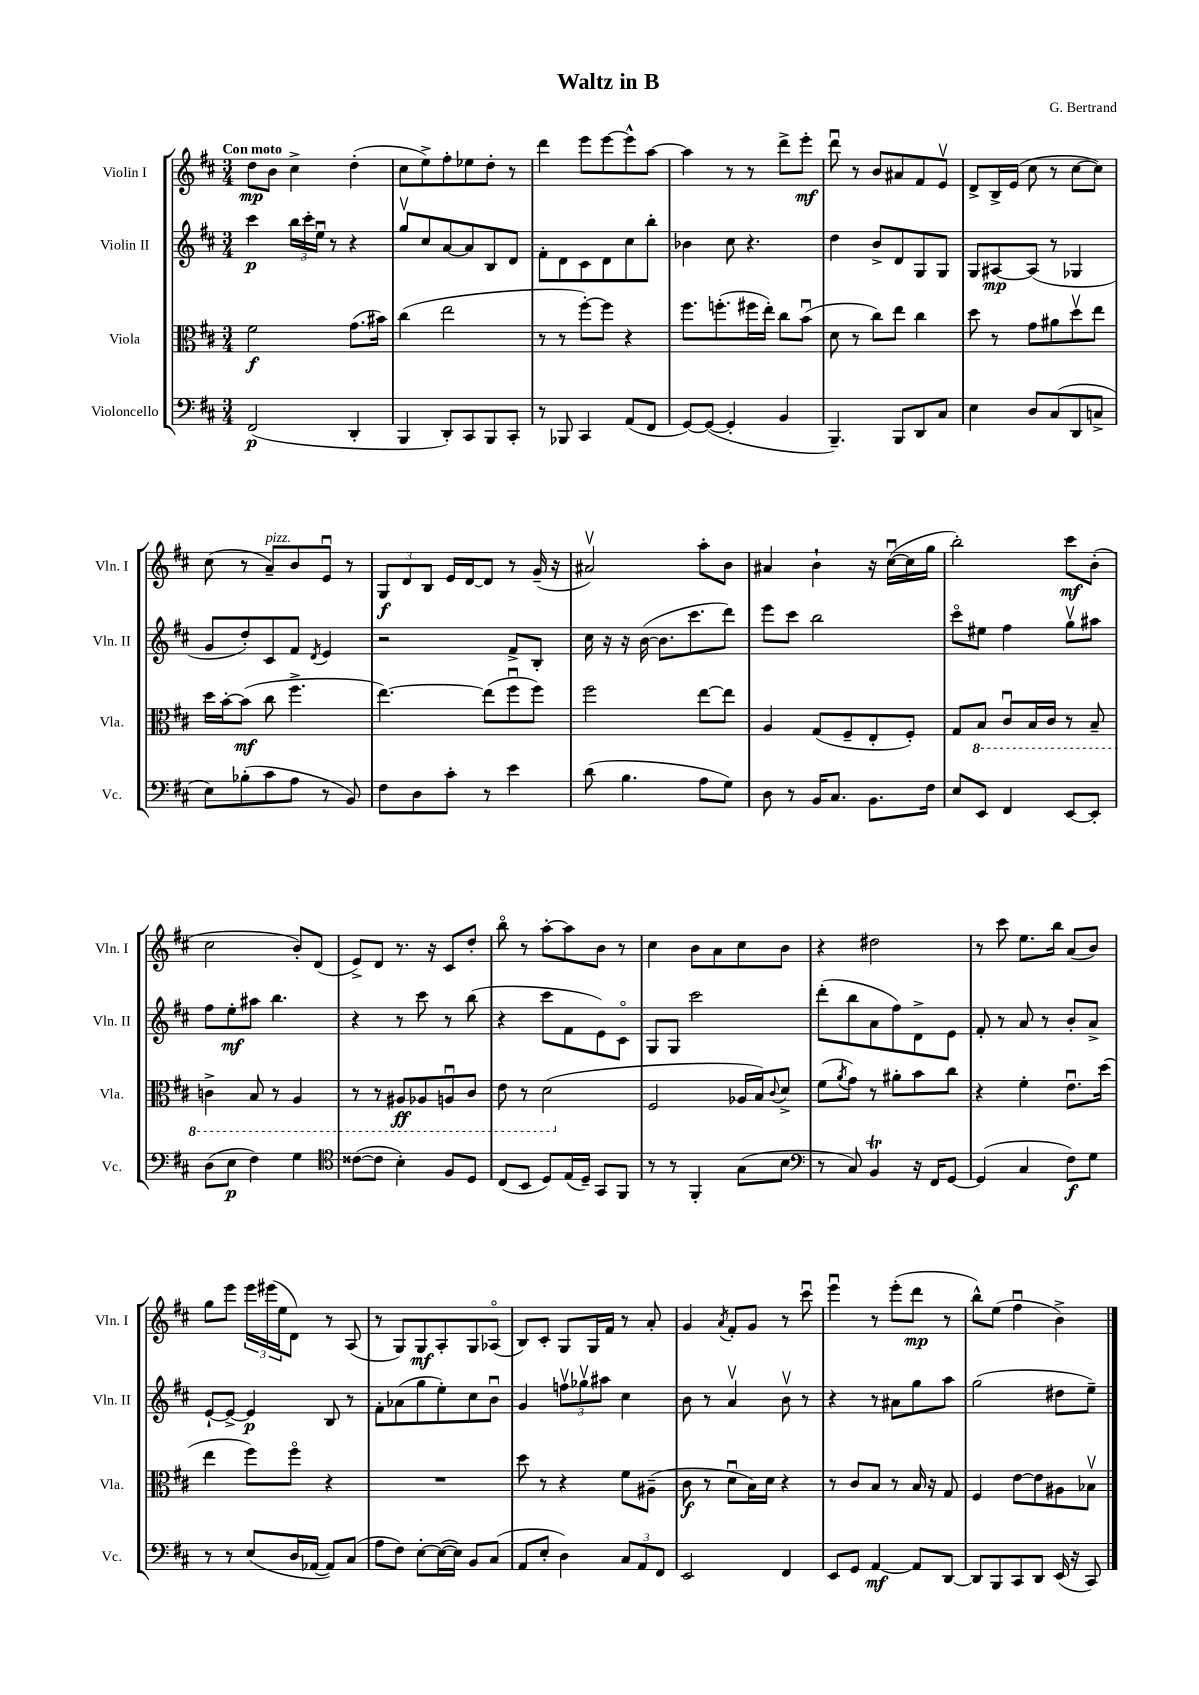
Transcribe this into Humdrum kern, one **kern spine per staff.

**kern	**dynam	**kern	**dynam	**kern	**dynam	**kern	**dynam
*part4	*part4	*part3	*part3	*part2	*part2	*part1	*part1
*staff4	*staff4	*staff3	*staff3	*staff2	*staff2	*staff1	*staff1
*I"Violoncello	*	*I"Viola	*	*I"Violin II	*	*I"Violin I	*
*I'Vc.	*	*I'Vla.	*	*I'Vln. II	*	*I'Vln. I	*
*clefF4	*	*clefC3	*	*clefG2	*	*clefG2	*
*k[f#c#]	*	*k[f#c#]	*	*k[f#c#]	*	*k[f#c#]	*
*M3/4	*	*M3/4	*	*M3/4	*	*M3/4	*
=1	=1	=1	=1	=1	=1	=1	=1
!	!	!	!	!	!	!LO:TX:a:B:t=Con moto	!
(2FF#/	p	2f#\	f	4ccc#\	p	8dd\L	mp
.	.	.	.	.	.	8b\J	.
.	.	.	.	24bb\LL	.	4cc#^\	.
.	.	.	.	24ccc#'\	.	.	.
.	.	.	.	24eeu\JJ	.	.	.
.	.	.	.	8r	.	.	.
4DD'/	.	(8.g\L	.	4r	.	(4dd'\	.
.	.	16b#X\Jk)	.	.	.	.	.
=2	=2	=2	=2	=2	=2	=2	=2
4BBB/	.	(4cc#\	.	8ggv/L	.	8cc#\L	.
.	.	.	.	8cc#/	.	8ee^\)	.
8DD'/L)	.	2ee\	.	[8a/	.	8ff#'\	.
8CC#/	.	.	.	8a/]	.	8ee-X\	.
8BBB/	.	.	.	8B/	.	8dd'\J	.
8CC#'/J	.	.	.	8d/J	.	8r	.
=3	=3	=3	=3	=3	=3	=3	=3
8r	.	8r	.	8f#'\L	.	4ddd\	.
8BBB-X/	.	8r	.	8d\	.	.	.
4CC#/	.	[8ff#'\L)	.	8c#\	.	8eee\L	.
.	.	8ff#\J]	.	8d\	.	[8eee\	.
(8AA/L	.	4r	.	8cc#\	.	8eee^^\]	.
8FF#/J	.	.	.	8bb'\J	.	[8aa\J	.
=4	=4	=4	=4	=4	=4	=4	=4
[8GG/L)	.	8.ff#\L	.	4b-X\	.	4aa\]	.
(8GG/J_	.	.	.	.	.	.	.
.	.	(8.ffn'\	.	.	.	.	.
4GG'/]	.	.	.	8cc#\	.	8r	.
.	.	16ff#X\L	.	4.r	.	8r	.
.	.	16ee'\JJ)	.	.	.	.	.
4BB/	.	8cc#\L	.	.	.	8ddd^\L	.
.	.	(8bu\J	.	.	.	8eee'\J	mf
=5	=5	=5	=5	=5	=5	=5	=5
4.BBB~/)	.	8d\	.	4dd\	.	8dddu\	.
.	.	8r	.	.	.	8r	.
.	.	8cc#\L)	.	8b^/L	.	8b/L	.
8BBB/L	.	8ee\J	.	8d/	.	8a#X/	.
8DD/	.	4cc#\	.	8G/	.	8f#/	.
8C#/J	.	.	.	8G/J	.	8ev/J	.
=6	=6	=6	=6	=6	=6	=6	=6
4E\	.	8dd\	.	8G/L	.	8d^/L	.
.	.	8r	.	[8A#X/	mp	16B^/L	.
.	.	.	.	.	.	(16e/JJ	.
8D/L	.	8g\L	.	(8A#/J]	.	8cc#\	.
(8C#/	.	8a#X\	.	8r	.	8r	.
8DD/	.	8ddv\	.	4G-X/	.	[8cc#\L	.
8Cn^/J	.	8ee\J	.	.	.	8cc#\J])	.
!!LO:LB:g=z
=7	=7	=7	=7	=7	=7	=7	=7
8E\L)	.	16dd\LL	.	8g/L	.	(8cc#\	.
.	.	[16b'\J	.	.	.	.	.
(8B-X'\	.	(8b\J]	mf	8dd'/)	.	8r	.
!	!	!	!	!	!	!LO:TX:a:i:t=pizz.	!
8c#\	.	8cc#\	.	8c#/	.	8a~/L)	.
8A\J	.	4.ff#^\	.	8f#/J	.	8b/	.
.	.	.	.	8qd/	.	.	.
8r	.	.	.	4e/	.	8eu/J	.
8BB/)	.	.	.	.	.	8r	.
=8	=8	=8	=8	=8	=8	=8	=8
8F#\L	.	[4.ee\)	.	2r	.	12G/L	f
.	.	.	.	.	.	12d/	.
8D\	.	.	.	.	.	.	.
.	.	.	.	.	.	12B/J	.
8c#'\J	.	.	.	.	.	16e/LL	.
.	.	.	.	.	.	[16d/J	.
8r	.	(8ee\L]	.	.	.	8d/J]	.
4e\	.	8ff#u\	.	8f#^/L	.	8r	.
.	.	8ff#\J)	.	8B'/J	.	(16g~/	.
.	.	.	.	.	.	16r	.
=9	=9	=9	=9	=9	=9	=9	=9
(8d\	.	2ff#\	.	16cc#\	.	2a#Xv/)	.
.	.	.	.	16r	.	.	.
4.B\	.	.	.	16r	.	.	.
.	.	.	.	([16b\	.	.	.
.	.	.	.	8.b\L]	.	.	.
.	.	.	.	8.ccc#\	.	.	.
8A\L	.	[8ee\L	.	.	.	8aa'\L	.
8G\J)	.	8ee\J]	.	8ddd\J)	.	8b\J	.
=10	=10	=10	=10	=10	=10	=10	=10
8D\	.	4A/	.	8eee\L	.	4a#X/	.
8r	.	.	.	8ccc#\J	.	.	.
16BB/KL	.	(8G/L	.	2bb\	.	4b`\	.
8.C#/J	.	.	.	.	.	.	.
.	.	8F#~/	.	.	.	.	.
8.BB\L	.	8E'/	.	.	.	16r	.
.	.	.	.	.	.	([16cc#u\LL	.
.	.	8F#'/J)	.	.	.	16cc#\]	.
16F#\Jk	.	.	.	.	.	16gg\JJ	.
=11	=11	=11	=11	=11	=11	=11	=11
8E/L	.	8G/L	.	8ccc#\L	.	2bb'\)	.
*	*	*8ba	*	*	*	*	*
8EE/J	.	8BB/J	.	8ee#X\J	.	.	.
4FF#/	.	8C#u/L	.	4ff#\	.	.	.
.	.	16BB/L	.	.	.	.	.
.	.	16C#/JJ	.	.	.	.	.
[8EE/L	.	8r	.	8ggv\L	.	8ccc#\L	mf
8EE'/J]	.	8BB~/	.	8aa#X\J	.	(8b'\J	.
!!LO:LB:g=z
=12	=12	=12	=12	=12	=12	=12	=12
(8D\L	.	4Cn^\	.	8ff#\L	.	2cc#\	.
8E\J	p	.	.	8ee'\	mf	.	.
4F#\)	.	8BB/	.	8aa#X\J	.	.	.
.	.	8r	.	4.bb\	.	.	.
4G\	.	4AA/	.	.	.	8b'/L)	.
.	.	.	.	.	.	(8d/J	.
=13	=13	=13	=13	=13	=13	=13	=13
*clefC4	*	*	*	*	*	*	*
([8c##X\L	.	8r	.	4r	.	8e^/L)	.
8c##\J]	.	8r	.	.	.	8d/J	.
4B'\)	.	8AA#X/L	ff	8r	.	8.r	.
.	.	8AA-X/	.	8ccc#\	.	.	.
.	.	.	.	.	.	16r	.
8F#/L	.	8AAnu/	.	8r	.	8c#/L	.
8D/J	.	8C#/J	.	(8bb\	.	8dd'/J	.
=14	=14	=14	=14	=14	=14	=14	=14
(8C#/L	.	8E\	.	4r	.	8bb\	.
8BB/J	.	8r	.	.	.	8r	.
8D/L)	.	(2D\	.	8ccc#\L	.	[8aa'\L	.
(16E/L	.	.	.	8f#\	.	8aa\]	.
16D~/JJ)	.	.	.	.	.	.	.
8GG/L	.	.	.	8e\)	.	8b\J	.
8FF#/J	.	.	.	8c#\J	.	8r	.
=15	=15	=15	=15	=15	=15	=15	=15
*	*	*X8ba	*	*	*	*	*
8r	.	2F#/	.	8G/L	.	4cc#\	.
8r	.	.	.	8G/J	.	.	.
4FF#'/	.	.	.	2ccc#\	.	8b\L	.
.	.	.	.	.	.	8a\	.
(8G\L	.	16A-X/LL	.	.	.	8cc#\	.
.	.	16B/J)	.	.	.	.	.
.	.	8qqc#/	.	.	.	.	.
8B\J	.	8d^/J	.	.	.	8b\J	.
=16	=16	=16	=16	=16	=16	=16	=16
*clefF4	*	*	*	*	*	*	*
8r	.	(8f#\L	.	(8ddd'\L	.	4r	.
.	.	8qa/	.	.	.	.	.
8C#/)	.	8g\J)	.	8bb\	.	.	.
4BBT/	.	8r	.	8a\	.	2dd#X\	.
.	.	8a#X'\L	.	8ff#\)	.	.	.
16r	.	8b\	.	8d^\	.	.	.
16FF#/KL	.	.	.	.	.	.	.
[8GG/J	.	8cc#\J	.	8e\J	.	.	.
=17	=17	=17	=17	=17	=17	=17	=17
(4GG/]	.	4r	.	8f#'/	.	8r	.
.	.	.	.	8r	.	8ccc#\	.
4C#/	.	4f#'\	.	8a/	.	8.ee\L	.
.	.	.	.	8r	.	.	.
.	.	.	.	.	.	16bb\Jk	.
8F#\L)	f	8.eu\L	.	8b'/L	.	(8a/L	.
8G\J	.	.	.	8a^/J	.	8b/J)	.
.	.	(16dd\Jk	.	.	.	.	.
!!LO:LB:g=z
=18	=18	=18	=18	=18	=18	=18	=18
8r	.	4ee\	.	[8e`/L	.	8gg\L	.
8r	.	.	.	8e^/J_	.	8eee\J	.
(8E/L	.	8ff#\L)	.	4e/]	p	24eee\LL	.
.	.	.	.	.	.	(24eee#X\	.
.	.	.	.	.	.	24ee\J	.
16D/L	.	8ff#\J	.	.	.	8d\J)	.
[16AA-X/JJ	.	.	.	.	.	.	.
8AA-/L])	.	4r	.	8B/	.	8r	.
(8C#/J	.	.	.	8r	.	(8A/	.
=19	=19	=19	=19	=19	=19	=19	=19
8A\L	.	2.r	.	8f#'\L	.	8r	.
8F#\J)	.	.	.	(8a-X\	.	8G/L)	.
[8E'\L	.	.	.	8gg\	.	8G/	mf
(16E\L_	.	.	.	8ee'\)	.	8A'/	.
16E\JJ])	.	.	.	.	.	.	.
8BB/L	.	.	.	8cc#\	.	8G/	.
(8C#/J	.	.	.	8bu\J	.	(8A-X/J	.
=20	=20	=20	=20	=20	=20	=20	=20
8AA/L	.	8dd\	.	4g/	.	8B/L)	.
8E'/J	.	8r	.	.	.	8c#'/J	.
4D\)	.	4r	.	12ffnv\L	.	8G/L	.
.	.	.	.	12gg-Xv\	.	.	.
.	.	.	.	.	.	16G/L	.
.	.	.	.	12aa#X\J	.	.	.
.	.	.	.	.	.	16f#/JJ	.
12C#/L	.	8f#\L	.	4cc#\	.	8r	.
12AA/	.	.	.	.	.	.	.
.	.	(8A#X~\J	.	.	.	8a'/	.
12FF#/J	.	.	.	.	.	.	.
=21	=21	=21	=21	=21	=21	=21	=21
2EE/	.	8c#\	f	8b\	.	4g/	.
.	.	8r	.	8r	.	.	.
.	.	.	.	.	.	8qa/	.
.	.	8du\L	.	4av/	.	8f#'/L	.
.	.	16B\L)	.	.	.	8g/J	.
.	.	16d\JJ	.	.	.	.	.
4FF#/	.	4r	.	8bv\	.	8r	.
.	.	.	.	8r	.	8ccc#u\	.
=22	=22	=22	=22	=22	=22	=22	=22
8EE/L	.	8r	.	4r	.	4eeeu\	.
8GG/J	.	8c#/L	.	.	.	.	.
[4AA/	mf	8B/J	.	8r	.	8r	.
.	.	8r	.	8a#X\L	.	(8eee'\L	.
8AA/L]	.	16B/	.	8gg\	.	8ddd\J	mp
.	.	16r	.	.	.	.	.
[8DD/J	.	8G/	.	8aa\J	.	8r	.
=23	=23	=23	=23	=23	=23	=23	=23
8DD/L]	.	4F#/	.	(2gg\	.	8bb^^\L)	.
8BBB/	.	.	.	.	.	(8ee\J	.
8CC#/	.	[8e\L	.	.	.	4ff#u\	.
8DD/J	.	8e\]	.	.	.	.	.
(16EE/	.	8A#X\	.	8dd#X\L	.	4b^\)	.
16r	.	.	.	.	.	.	.
8CC#/)	.	8B-Xv\J	.	8ee~\J)	.	.	.
==	==	==	==	==	==	==	==
*-	*-	*-	*-	*-	*-	*-	*-
